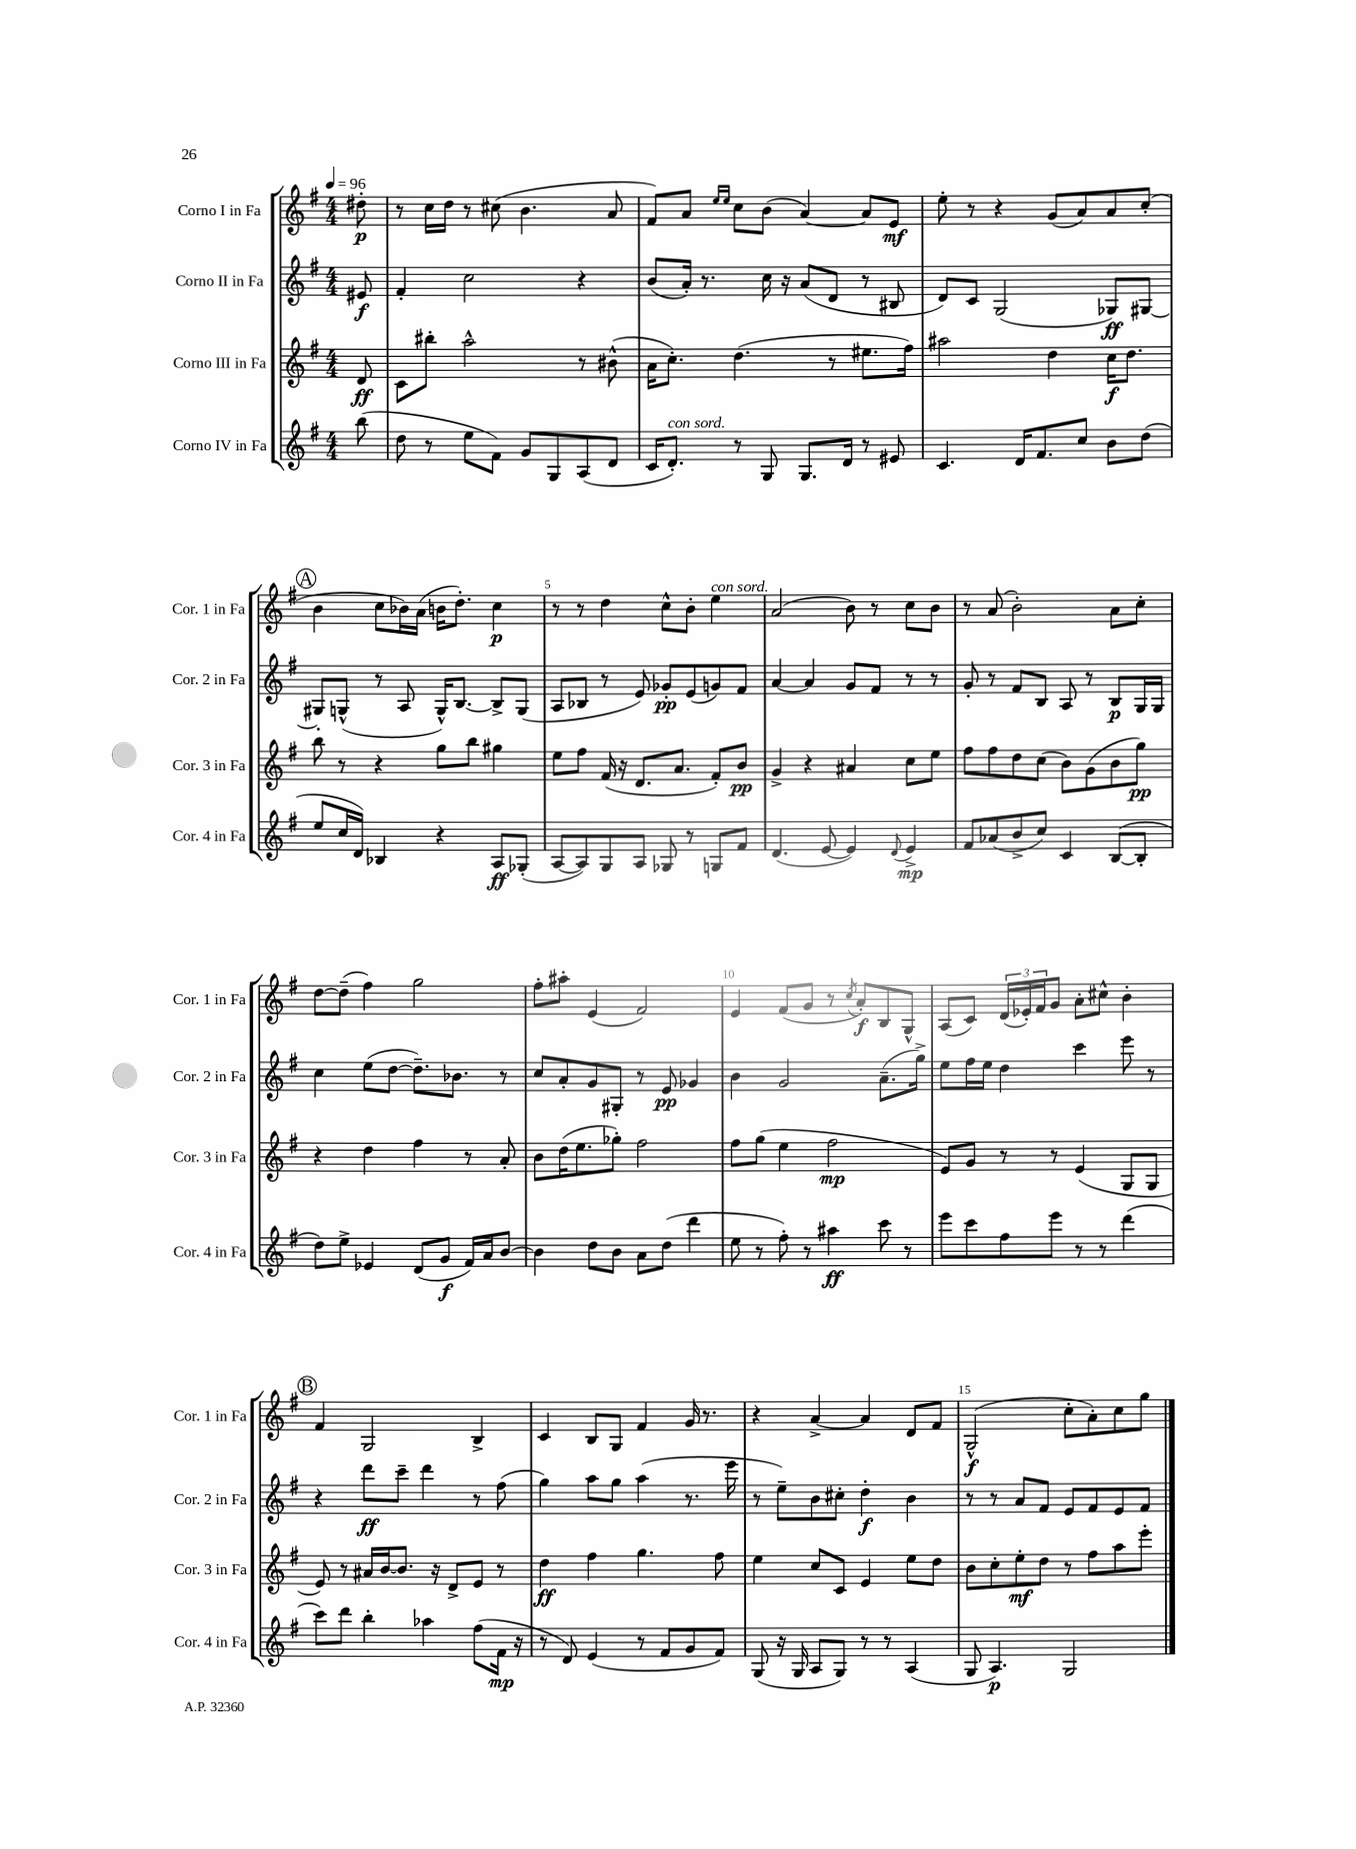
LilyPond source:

<<
\new StaffGroup <<
\new Staff = "s0" \with { instrumentName = "Corno I in Fa" shortInstrumentName = "Cor. 1 in Fa" } {
    \clef treble \key g \major \numericTimeSignature \time 4/4 \partial 8 \tempo 4 = 96
    dis''8-.\p |
    r8 c''16 d''16 r8 cis''8( b'4. a'8 |
    fis'8) a'8 \grace { e''16 e''16 } c''8 b'8( a'4~) a'8 e'8\mf |
    e''8-. r8 r4 g'8( a'8) a'8 c''8-.( |
    \mark \markup { \circle "A" } b'4 c''8 bes'16) a'16( b'16 d''8.-.) c''4\p |
    r8 r8 d''4 c''8-^ b'8-. e''4^\markup { \italic "con sord." } |
    a'2( b'8) r8 c''8 b'8 |
    r8 a'8( b'2-.) a'8 c''8-. |
    d''8~ d''8--( fis''4) g''2 |
    fis''8-. ais''8-. e'4( fis'2) |
    e'4 fis'8( g'8 r8 \acciaccatura { c''8 } a'8-.\f) b8 g8-^ |
    a8( c'8) \tuplet 3/2 { d'16( ees'16-.) fis'16 } g'8 a'8-. cis''8-^ b'4-. |
    \mark \markup { \circle "B" } fis'4 g2 b4-> |
    c'4 b8 g8 fis'4 g'16 r8. |
    r4 a'4~-> a'4 d'8 fis'8 |
    g2-^\f( c''8-. a'8-.) c''8 g''8 \bar "|." |
}
\new Staff = "s1" \with { instrumentName = "Corno II in Fa" shortInstrumentName = "Cor. 2 in Fa" } {
    \clef treble \key g \major \numericTimeSignature \time 4/4 \partial 8
    eis'8\f |
    fis'4-. c''2 r4 |
    b'8( a'16-.) r8. c''16 r16 a'8( d'8 r8 bis8 |
    d'8) c'8 g2( ges8\ff) gis8~ |
    \mark \markup { \circle "A" } gis8-. g8-^( r8 a8 g16-^) b8.~ b8-> g8( |
    a8 bes8 r8 e'8) ges'8-.\pp e'8( g'8) fis'8 |
    a'4~ a'4 g'8 fis'8 r8 r8 |
    g'8-. r8 fis'8 b8 a8 r8 b8\p g16 g16 |
    c''4 e''8( d''8~ d''8.--) bes'8. r8 |
    c''8 a'8-. g'8 gis8-. r8 e'8\pp ges'4 |
    b'4 g'2 a'8.--( g''16->) |
    e''8 fis''16 e''16 d''4 c'''4 e'''8 r8 |
    \mark \markup { \circle "B" } r4 d'''8\ff c'''8-- d'''4 r8 fis''8( |
    g''4) a''8 g''8 a''4( r8. e'''16 |
    r8 e''8--) b'8 cis''8-. d''4-.\f b'4 |
    r8 r8 a'8 fis'8 e'8 fis'8 e'8 fis'8 \bar "|." |
}
\new Staff = "s2" \with { instrumentName = "Corno III in Fa" shortInstrumentName = "Cor. 3 in Fa" } {
    \clef treble \key g \major \numericTimeSignature \time 4/4 \partial 8
    d'8\ff |
    c'8 bis''8-. a''2-^ r8 bis'8-^( |
    a'16 c''8.-.) d''4.( r8 eis''8. fis''16) |
    ais''2 d''4 c''16\f d''8. |
    \mark \markup { \circle "A" } b''8 r8 r4 g''8 b''8 gis''4 |
    e''8 fis''8 fis'16( r16 d'8. a'8. fis'8-.) b'8\pp |
    g'4-> r4 ais'4 c''8 e''8 |
    fis''8 fis''8 d''8 c''8( b'8) g'8( b'8 g''8\pp) |
    r4 d''4 fis''4 r8 a'8-. |
    b'8 d''16( e''8. ges''8-.) fis''2 |
    fis''8 g''8( e''4 fis''2\mp |
    e'8) g'8 r8 r8 e'4( g8 g8 |
    \mark \markup { \circle "B" } e'8) r8 ais'16 b'16~ b'8. r16 d'8-> e'8 r8 |
    d''4\ff fis''4 g''4. fis''8 |
    e''4 c''8 c'8 e'4 e''8 d''8 |
    b'8 c''8-. e''8-.\mf d''8 r8 fis''8 a''8 e'''8-. \bar "|." |
}
\new Staff = "s3" \with { instrumentName = "Corno IV in Fa" shortInstrumentName = "Cor. 4 in Fa" } {
    \clef treble \key g \major \numericTimeSignature \time 4/4 \partial 8
    b''8( |
    d''8 r8 e''8 fis'8) g'8 g8 a8( d'8 |
    c'16 d'8.-.^\markup { \italic "con sord." }) r8 g8 g8. d'16 r8 eis'8 |
    c'4. d'16 fis'8. c''8 b'8 d''8( |
    \mark \markup { \circle "A" } e''8 c''16 d'16) bes4 r4 a8\ff ges8-.( |
    a8~ a8) g8 a8 ges8 r8 g8 fis'8 |
    d'4.( e'8~ e'4) \appoggiatura { d'8 } e'4->\mp |
    fis'8 aes'8( b'8-> c''8) c'4 b8~( b8-. |
    d''8) e''8-> ees'4 d'8( g'8\f fis'16) a'16 b'8~ |
    b'4 d''8 b'8 a'8 d''8( d'''4 |
    e''8 r8 fis''8-.) r8 ais''4\ff c'''8 r8 |
    e'''8 c'''8 fis''8 e'''8 r8 r8 d'''4( |
    \mark \markup { \circle "B" } c'''8) d'''8 b''4-. aes''4 fis''8( fis'16\mp r16 |
    r8 d'8) e'4( r8 fis'8 g'8 fis'8) |
    g8( r16 g16 a8 g8) r8 r8 a4( |
    g8 a4.\p) g2 \bar "|." |
}
>>
>>
\layout { \context { \Score \override BarNumber.break-visibility = ##(#f #t #t) barNumberVisibility = #(every-nth-bar-number-visible 5) } }
